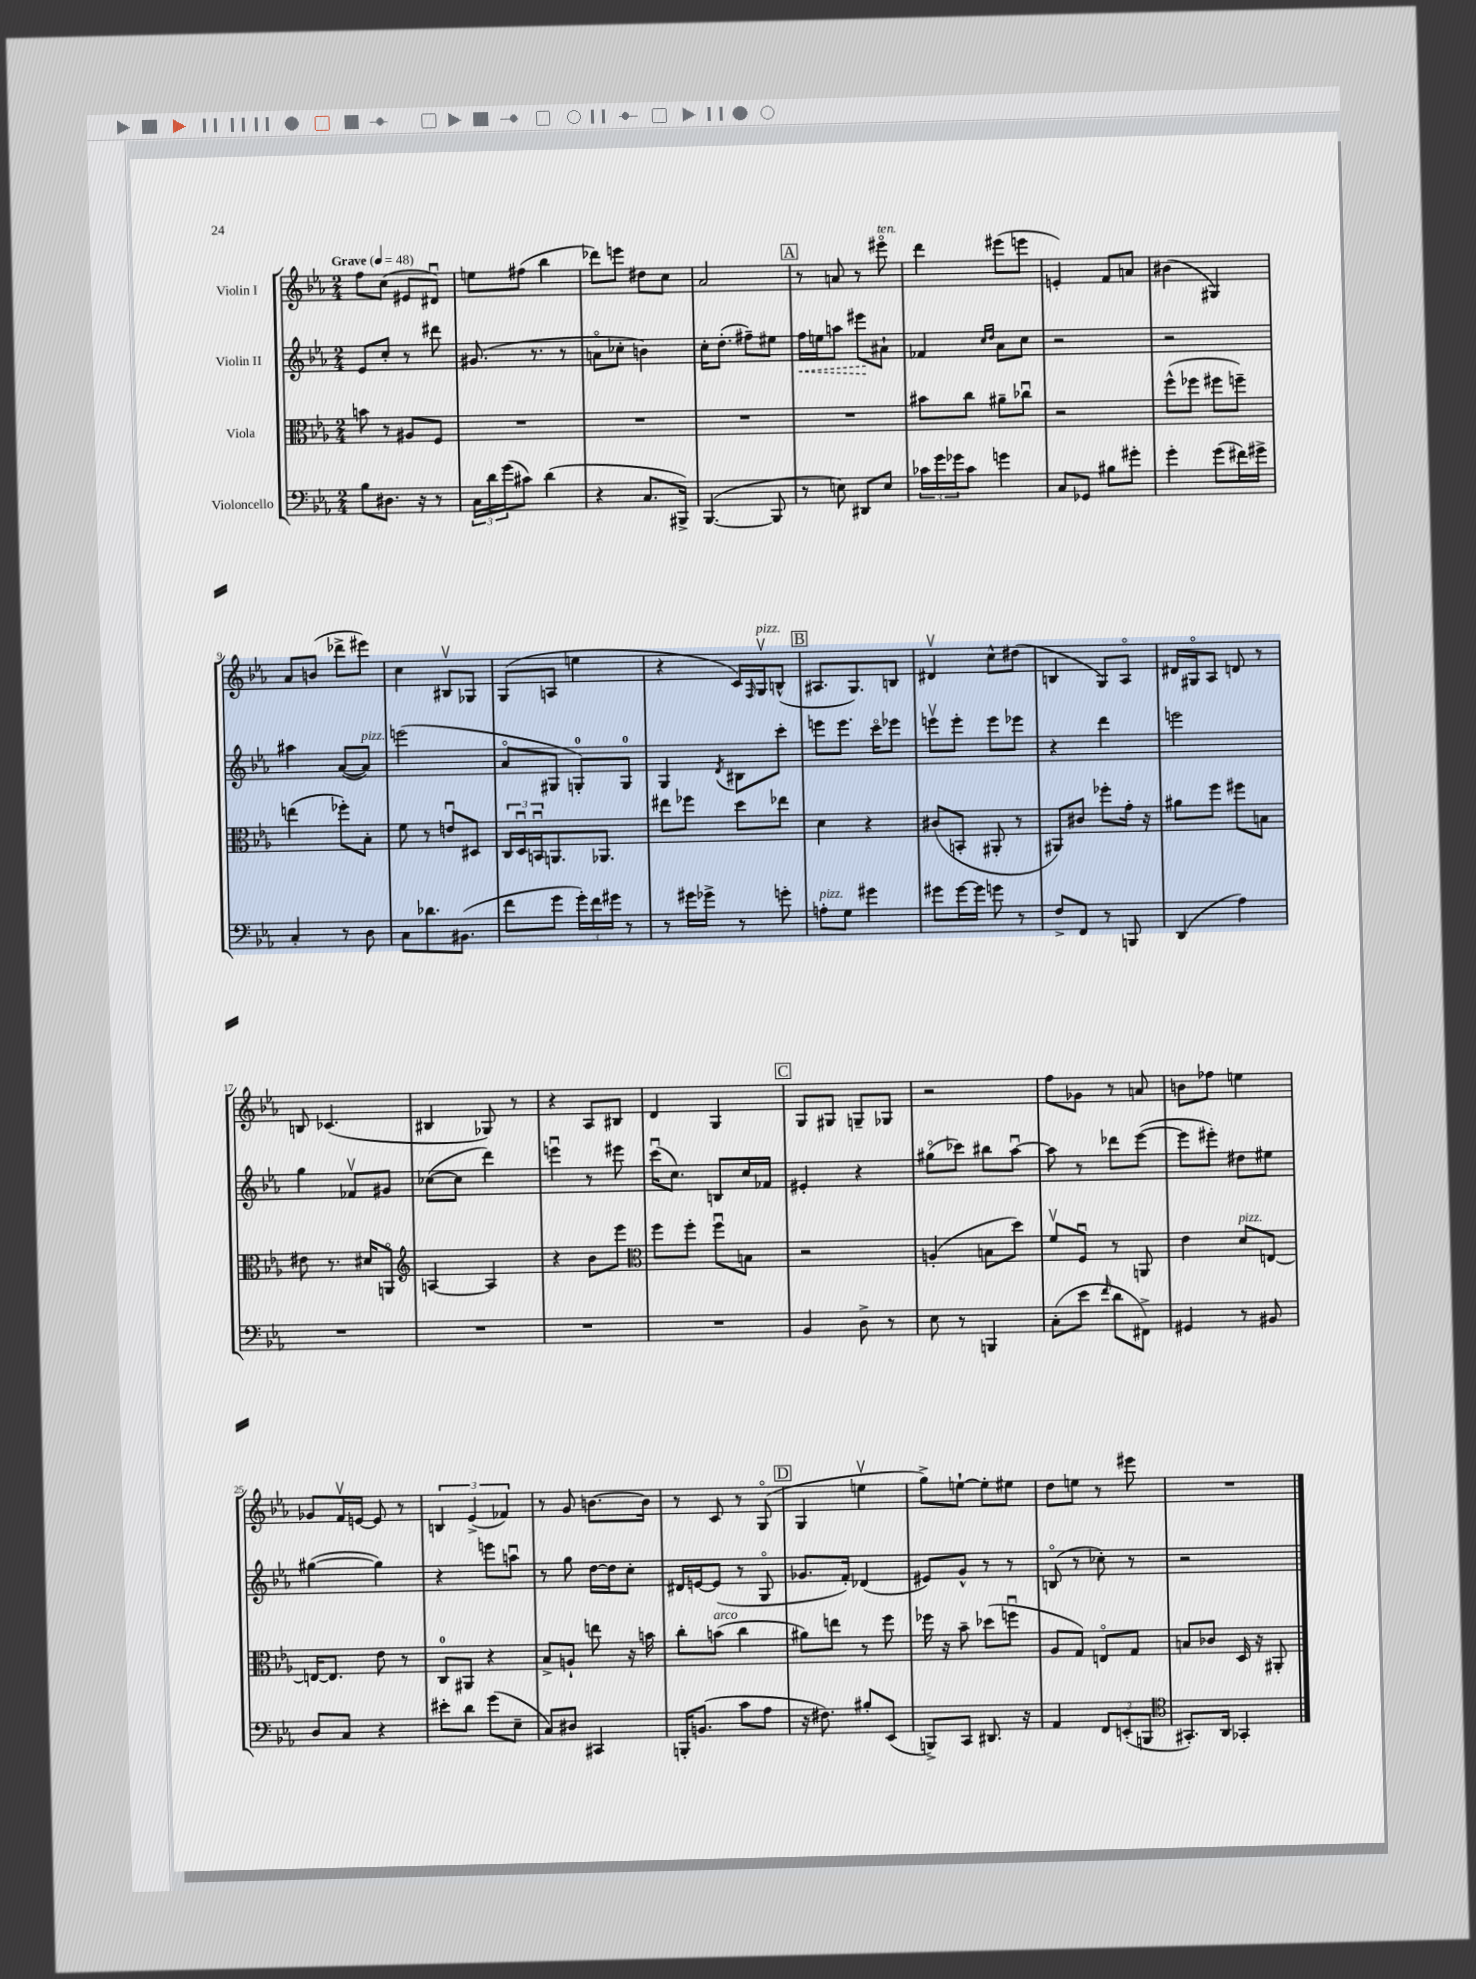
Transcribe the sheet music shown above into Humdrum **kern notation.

**kern	**kern	**kern	**dynam	**kern
*part4	*part3	*part2	*part2	*part1
*staff4	*staff3	*staff2	*staff2	*staff1
*I"Violoncello	*I"Viola	*I"Violin II	*	*I"Violin I
*clefF4	*clefC3	*clefG2	*	*clefG2
*k[b-e-a-]	*k[b-e-a-]	*k[b-e-a-]	*	*k[b-e-a-]
*M2/4	*M2/4	*M2/4	*	*M2/4
*MM48	*MM48	*MM48	*	*MM48
=1	=1	=1	=1	=1
!	!	!	!	!LO:TX:a:B:t=Grave
8B-\L	8bn\	8e-/L	.	8ff\L
8.D#X\J	8r	8cc'/J	.	(8cc\J
.	8A#X/L	8r	.	8e#X/L
16r	.	.	.	.
8r	8F/J	8ddd#X\	.	8d#Xu/J)
=2	=2	=2	=2	=2
24C\LL	2r	(8.g#X/	.	8een\L
24d\	.	.	.	.
(24g\J	.	.	.	.
8c#X\J)	.	.	.	(8ff#X\J
.	.	8.r	.	.
(4d\	.	.	.	4bb-\
.	.	8r	.	.
=3	=3	=3	=3	=3
4r	2r	8an\L	.	8ddd-X\L)
.	.	8cc-X'\J	.	8eeen\J
8.C/L	.	4bn\)	.	8dd#X\L
.	.	.	.	8cc\J
16BBB#X^/Jk)	.	.	.	.
=4	=4	=4	=4	=4
([4.BBB-/	2r	16cc'\KL	.	2a-/
.	.	(8.dd'\J	.	.
.	.	8ff#X~\L)	.	.
8BBB-/]	.	8ee#X\J	.	.
!!LO:REH:place=s1:t=A
=5	=5	=5	=5	=5
!	!	!	!LO:HP:b	!
8r	2r	16ff\LL	<	8r
.	.	16een\J	.	.
8En\)	.	8aan\J	.	8an/
8DD#X/L	.	8eee#X\L	.	8r
!	!	!	!	!LO:TX:a:i:t=ten.
8E/J	.	8a#X`\J	[	8eee#X\
=6	=6	=6	=6	=6
24c-X\LL	8b#X\L	4f-X/	.	4ddd\
24g\	.	.	.	.
24g-X\J	.	.	.	.
8c-\J	8cc\J	.	.	.
.	.	16qqcc/LL	.	.
.	.	16qqdd/JJ	.	.
4gn\	8a#X~\L	8a-\L	.	(8eee#X\L
.	8cc-Xu\J	8cc\J	.	8eeen\J
=7	=7	=7	=7	=7
8C/L	2r	2r	.	4en'/)
8GG-X/J	.	.	.	.
8B#X\L	.	.	.	8f/L
8g#X'\J	.	.	.	8an/J
=8	=8	=8	=8	=8
4g'\	(8ff^^\L	2r	.	(4b#X\
.	8ff-X\J	.	.	.
(8g\L	8ff#X\L	.	.	4G#X/)
16f#X\L)	8ffn~\J)	.	.	.
16g#X^\JJ	.	.	.	.
!!LO:LB:g=z
=9	=9	=9	=9	=9
4C'/	(4een\	4aa#X\	.	8a-/L
.	.	.	.	(8bn/J
8r	8ff-X'\L)	([8a-/L	.	8ddd-X^\L
!	!	!LO:TX:a:i:t=pizz.	!	!
8D\	8B-'\J	8a-/J])	.	8eee#X\J)
=10	=10	=10	=10	=10
8C\L	8f\	(2eeen\	.	4cc\
8.d-X\	8r	.	.	.
.	8enu/L	.	.	8B#Xv/L
(8.BB#X\J	.	.	.	.
.	8D#X/J	.	.	8G-X/J
=11	=11	=11	=11	=11
8f\L	24C/LL	8a-/L	.	(8G/L
.	24Du/	.	.	.
.	24BBnu/J	.	.	.
8g\J	8.AAn/	8G#X/J	.	8An/J
24g'\LL)	.	8Gn'/L)	.	4een\
24f\	.	.	.	.
.	8.AA-X/J	.	.	.
24g#X\JJ	.	.	.	.
8r	.	8G/J	.	.
=12	=12	=12	=12	=12
8r	8ee#X\L	4G/	.	4r
16g#X\LL	8ff-X\J	.	.	.
16g-X^\JJ	.	.	.	.
.	.	8qd/	.	.
8r	8dd\L	8B#X\L	.	16c/LL)
.	.	.	.	16qqF/
!	!	!	!	!LO:TX:a:i:t=pizz.
.	.	.	.	16Gv/J
8gn'\	8ee-X\J	8ccc'\J	.	(8Bn^^/J
!!LO:REH:place=s1:t=B
=13	=13	=13	=13	=13
!LO:TX:a:i:t=pizz.	!	!	!	!
8An'\L	4d\	8eeen\L	.	8.A#X/L
8G\J	.	8.eee\J	.	.
.	.	.	.	8.G/)
4g#X\	4r	.	.	.
.	.	16ccc\KL	.	.
.	.	8eee-X\J	.	8Bn/J
=14	=14	=14	=14	=14
8g#X\L	(8c#X/L	8eeenv\L	.	4d#Xv/
[16g#\L	8BBn'/J	8eee'\J	.	.
16g#\JJ]	.	.	.	.
8gn\	8AA#X'/	8eee\L	.	8cc^^\L
8r	8r	8eee-X\J	.	(8dd#X\J
=15	=15	=15	=15	=15
8F^/L	8AA#X/L)	4r	.	4Bn/
8FF/J	8c#X/J	.	.	.
8r	8ff-X'\L	4ddd\	.	8G/L)
8BBBn/	16g'\Jk	.	.	8A-/J
.	16r	.	.	.
=16	=16	=16	=16	=16
(4DD/	8a#X\L	2eeen\	.	16d#X/LL
.	.	.	.	16G#X/J
.	8ff\J	.	.	8A-/J
4A-\)	8ff#X\L	.	.	8dn/
.	8Bn\J	.	.	8r
!!LO:LB:g=z
=17	=17	=17	=17	=17
2r	8e#X\	4gg\	.	8Bn/
.	8.r	.	.	(4.c-X/
.	.	8f-Xv/L	.	.
.	16d#X/KL	.	.	.
.	8AAn/J	8g#X/J	.	.
=18	=18	=18	=18	=18
*	*clefG2	*	*	*
2r	[4An/	([8cc-X\L	.	4B#X/
.	.	8cc-\J]	.	.
.	4A/]	4ddd\)	.	8G-X/)
.	.	.	.	8r
=19	=19	=19	=19	=19
2r	4r	4eeenu\	.	4r
.	8b-\L	8r	.	8A-/L
.	8eee-\J	8eee#X\	.	8B#X/J
=20	=20	=20	=20	=20
*	*clefC3	*	*	*
2r	8ff\L	(16cccu\KL	.	4d/
.	.	8.cc\J)	.	.
.	8ff'\J	.	.	.
.	8ffu\L	8Bn/L	.	4G/
.	8Bn\J	16cc/L	.	.
.	.	16f-X/JJ	.	.
!!LO:REH:place=s1:t=C
=21	=21	=21	=21	=21
4BB-/	2r	4e#X'/	.	8G/L
.	.	.	.	8G#X/J
8D^\	.	4r	.	8Gn~/L
8r	.	.	.	8G-X/J
=22	=22	=22	=22	=22
8E-\	(4An'/	(8gg#X\L	.	2r
8r	.	8ccc-X\J)	.	.
4BBBn/	8Bn\L	8bb#X\L	.	.
.	8dd\J)	[8aa-u\J	.	.
=23	=23	=23	=23	=23
(8C'\L	8fv/L	8aa-\]	.	8ff\L
8e-\J	8Fu/J	8r	.	8g-X\J
16qqf/	.	.	.	.
8d\L	8r	8ddd-X\L	.	8r
8FF#X^\J)	8AAn/	([8eee-\J	.	8an/
=24	=24	=24	=24	=24
4GG#X/	4e-\	8eee-\L]	.	8bn\L
.	.	8eee#X'\J)	.	8ff-X\J
!	!LO:TX:a:i:t=pizz.	!	!	!
8r	8d/L	8dd#X\L	.	4een\
8BB#X/	[8En/J	8ee#X\J	.	.
!!LO:LB:g=z
=25	=25	=25	=25	=25
8D/L	16En/KL_	([4gg#X\	.	8g-X/L
.	8.E/J]	.	.	.
8C/J	.	.	.	16fv/L
.	.	.	.	[16en/JJ
4r	8e-\	4gg#\])	.	8e/]
.	8r	.	.	8r
=26	=26	=26	=26	=26
8e#X'\L	8C/L	4r	.	6Bn/
8d\J	8AA#X/J	.	.	.
.	.	.	.	(6e-^/
(8g\L	4r	8eeen\L	.	.
.	.	.	.	6f-X/)
8E-~\J	.	8aanu\J	.	.
=27	=27	=27	=27	=27
8C/L)	8B-^/L	8r	.	8r
8D#X/J	8An`/J	8gg\	.	8g/
4CC#X/	8een\	[16dd\LL	.	[8.bn\L
.	.	16dd\J]	.	.
.	16r	8cc'\J	.	.
.	16bn\	.	.	16b\Jk]
=28	=28	=28	=28	=28
16BBBn'/KL	8cc'\L	16d#X/LL	.	8r
(8.BBn/J	.	[16en/J	.	.
!	!LO:TX:a:i:t=arco	!	!	!
.	(8bn\J	(8e/J]	.	8c/
8c\L	4cc\	8r	.	8r
8A-\J	.	8G/	.	(8G/
!!LO:REH:place=s1:t=D
=29	=29	=29	=29	=29
16r	8a#X\L)	8.g-X/L	.	4G/
8.F#X\)	.	.	.	.
.	8een\J	.	.	.
.	.	16f'/Jk)	.	.
8B#X'/L	8r	(4d-X/	.	4eenv\
(8EE-/J	8ff\	.	.	.
=30	=30	=30	=30	=30
8BBBn^/L)	16ff-X\	8e#X/L)	.	8gg^\L)
.	16r	.	.	.
8CC/J	8b-~\	8g^^/J	.	[8een`\J
8.DD#X/	(8dd-X\L	8r	.	8ee'\L]
.	8ffnu\J	8r	.	8ee#X\J
16r	.	.	.	.
=31	=31	=31	=31	=31
4AA-/	8A-/L	(8Bn/	.	8dd\L
.	8G/J)	8r	.	8een\J
12FF/L	8En/L	8cc-X'\)	.	8r
(12EEn'/	.	.	.	.
.	8G/J	8r	.	8eee#X\
12BBBn/J	.	.	.	.
=32	=32	=32	=32	=32
*clefC4	*	*	*	*
8.GG#X'/L)	8Bn/L	2r	.	2r
.	8c-X/J	.	.	.
16AA-/Jk	.	.	.	.
4GG-X'/	16D/	.	.	.
.	16r	.	.	.
.	8AA#X'/	.	.	.
==	==	==	==	==
*-	*-	*-	*-	*-
